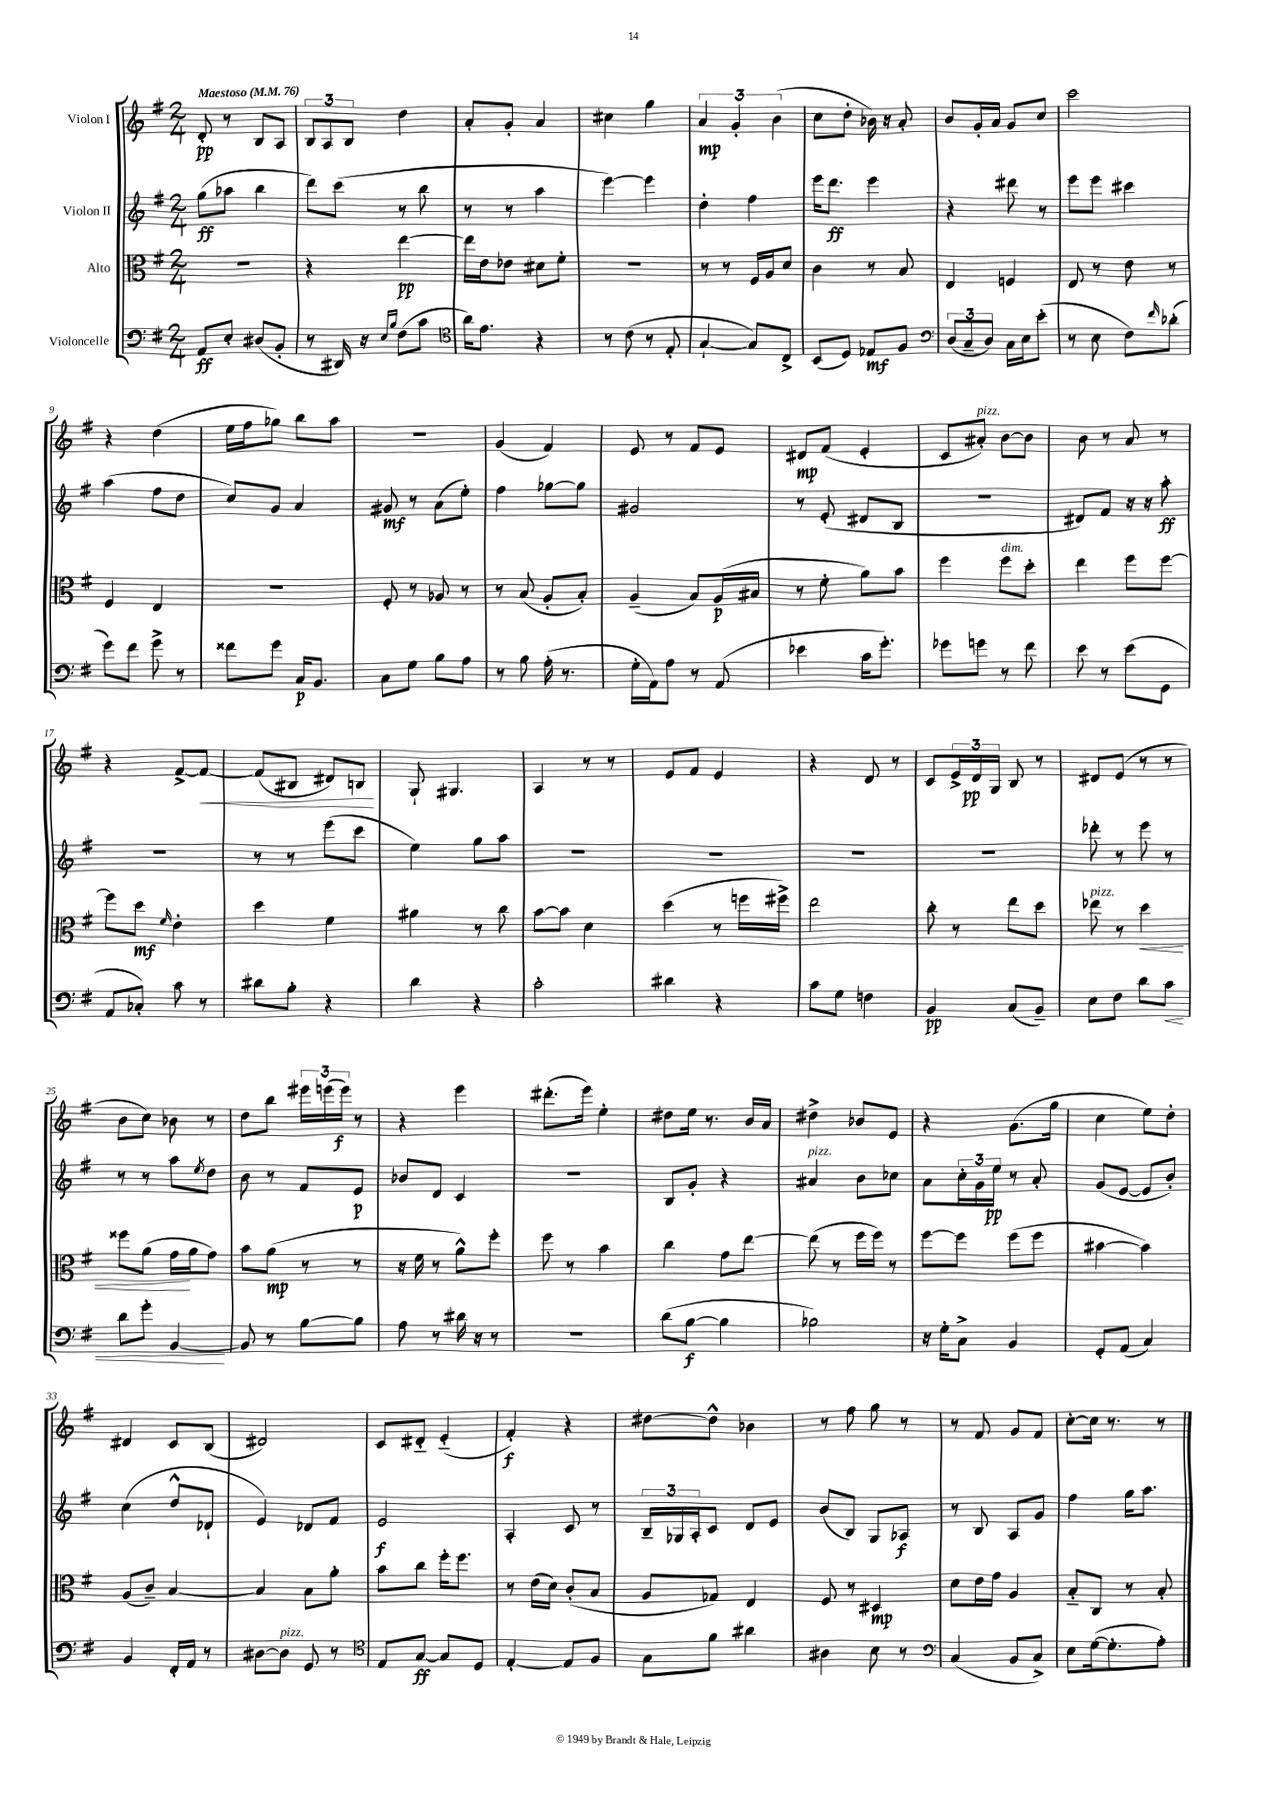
<<
\new StaffGroup <<
\new Staff = "s0" \with { instrumentName = "Violon I" } {
    \clef treble \key g \major \numericTimeSignature \time 2/4 \tempo "Maestoso" 4 = 76
    d'8-.\pp r8 b8 a8 |
    \tuplet 3/2 { b8 a8 b8 } d''4 |
    a'8-. g'8-. a'4 |
    cis''4 g''4 |
    \tuplet 3/2 { a'4\mp g'4-. b'4( } |
    c''8 d''8-. bes'16) r16 a'8-. |
    b'8 g'16-. a'16 g'8 c''8 |
    c'''2 |
    r4 d''4( |
    e''16 fis''16 ges''8) b''8 a''8 |
    R2 |
    g'4( fis'4) |
    e'8 r8 fis'8 e'8 |
    dis'8\mp fis'8( e'4-. |
    c'8 ais'8-.^\markup { \italic "pizz." }) b'8~ b'8 |
    b'8 r8 a'8 r8 |
    r4 fis'8~-> fis'8~\< |
    fis'8( bis8 dis'8) b8\! |
    g8-! gis4. |
    a4 r8 r8 |
    e'8 fis'8 e'4 |
    r4 d'8 r8 |
    c'8 \tuplet 3/2 { e'16-> d'16\pp g16 } b8 r8 |
    dis'8 e'8( r8 r8 |
    b'8 c''8) bes'8 r8 |
    d''8 b''8 \tuplet 3/2 { eis'''16 e'''16( e'''16\f) } r8 |
    r4 e'''4 |
    dis'''8.-.( e'''16) e''4-. |
    dis''8 e''16 r8. b'16 a'16 |
    dis''4-> bes'8 e'8 |
    r4 g'8.( g''16 |
    c''4 e''8) d''8-. |
    dis'4 c'8 b8( |
    dis'2) |
    c'8 dis'8-_ e'4-_( |
    fis'4-.\f) r4 |
    dis''8~ dis''8-^ bes'4 |
    r8 fis''8 g''8 r8 |
    r8 fis'8 g'8 fis'8 |
    c''8~-. c''16 r8. r8 \bar "|." |
}
\new Staff = "s1" \with { instrumentName = "Violon II" } {
    \clef treble \key g \major \numericTimeSignature \time 2/4
    g''8\ff( aes''8 b''4 |
    d'''8) c'''8( r8 b''8 |
    r8 r8 a''4 |
    e'''4~) e'''4 |
    d''4-. fis''4 |
    e'''16 d'''8.\ff e'''4 |
    r4 dis'''8 r8 |
    e'''8 e'''8 cis'''4 |
    a''4( fis''8 d''8 |
    c''8) g'8 a'4 |
    gis'8\mf r8 a'8( e''8-.) |
    fis''4 ges''8~ ges''8 |
    gis'2 |
    r8 e'8-.( dis'8 b8 |
    R2 |
    dis'8) fis'8 r16 r16 a''8-.\ff |
    r2 |
    r8 r8 e'''8( c'''8 |
    e''4) g''8 a''8 |
    R2 |
    R2 |
    R2 |
    R2 |
    des'''8-. r8 e'''8 r8 |
    r8 r8 a''8 \acciaccatura { e''8 } d''8 |
    b'8 r8 fis'8 e'8\p |
    bes'8 d'8 c'4 |
    R2 |
    b8 g'8-. r4 |
    ais'4^\markup { \italic "pizz." } b'8 ces''8 |
    a'8 \tuplet 3/2 { c''16-. g'16 e''16\pp } r8 a'8-. |
    g'8( e'8~ e'8 b'8-.) |
    c''4( d''8-^ des'8-! |
    e'4) des'8 fis'8 |
    e'2\f |
    a4-. c'8 r8 |
    \tuplet 3/2 { b16-- ges16 a16-. } c'8 d'8 e'8 |
    b'8( b8) g8 aes8\f |
    r8 b8 a8 g'8 |
    fis''4 g''16 a''8. \bar "|." |
}
\new Staff = "s2" \with { instrumentName = "Alto" } {
    \clef alto \key g \major \numericTimeSignature \time 2/4
    r2 |
    r4 e''4~\pp |
    e''16 e'16 ees'8 dis'8 fis'8-. |
    R2 |
    r8 r8 fis16 a16 d'8 |
    c'4 r8 b8 |
    e4 f4 |
    e8 r8 e'8 r8 |
    fis4 e4 |
    r2 |
    fis8-. r8 aes8 r8 |
    r8 b8( a8-. b8-.) |
    a4--( b8) a16\p( bis16 |
    r8 fis'8-. a'8) b'8 |
    fis''4 fis''8^\markup { \italic "dim." } d''8-. |
    e''4 fis''8 fis''8~ |
    fis''8 d''8\mf \grace { fis'16 } e'4-. |
    d''4 fis'4 |
    ais'4 r8 c''8 |
    b'8~ b'8 d'4 |
    d''4( r8 f''16 fis''16->) |
    e''2 |
    c''8-. r8 e''8 d''8 |
    ees''8^\markup { \italic "pizz." } r8 d''4\< |
    fisis''8 a'8( g'16\! a'16 g'8) |
    b'8 a'8\mp( r8 r8 |
    r16 fis'16 r8 a'8-^) fis''8-. |
    fis''8 r8 b'4 |
    c''4 g'8 e''8~ |
    e''8( r8 fis''16 fis''16) r8 |
    fis''8~ fis''8 fis''8( fis''8 |
    bis'4~ bis'4) |
    a8( c'8--) b4~ |
    b4 b8 a'8-. |
    b'8 c''8 fis''16-. fis''8. |
    r8 e'16( d'16) c'8-.( b8 |
    a8 ges8) e4 |
    fis8 r8 dis4\mp |
    d'8 e'16 g'16 a4 |
    b8-_ c8 r8 b8-. \bar "|." |
}
\new Staff = "s3" \with { instrumentName = "Violoncelle" } {
    \clef bass \key g \major \numericTimeSignature \time 2/4
    a,8\ff e8-. dis8( b,8-. |
    r8 dis,16) r16 \grace { e16 b16 } fis8( c'8 |
    \clef tenor a'16) e'8. r4 |
    r8 c'8( r8 e8-. |
    g4~-! g8) c8-> |
    b,8( d8) ees8\mf fis8 |
    \clef bass \tuplet 3/2 { d8( c8-- d8) } c16 e16 e'8-.( |
    r8 e8 fis8) \grace { fis'16 } des'8-.( |
    g'8) fis'8 g'8-> r8 |
    fisis'8 g'8 c16\p b,8. |
    c8 g8 b8 a8 |
    r8 b8 a16-.( r8. |
    g16-. a,16) a8 r8 a,8( |
    ees'4 c'16 g'8.-.) |
    ges'8 g'8 r8 fis'8 |
    e'8 r8 e'8( g,8 |
    a,8 ces8-.) c'8 r8 |
    dis'8 b8-. r4 |
    d'4 r4 |
    c'2-. |
    dis'4 r4 |
    c'8 g8 f4 |
    b,4\pp c8( b,8--) |
    e8 fis8 d'8 c'8\< |
    d'8 g'8-. b,4~\! |
    b,8 r8 b8~ b8 |
    a8 r8 dis'16 r16 r8 |
    R2 |
    d'8( b8~\f b4 |
    bes2) |
    r16 g16-. c8-> b,4 |
    g,8-. a,8( c4) |
    b,4 fis,16-. a,16 r8 |
    dis8~ dis8^\markup { \italic "pizz." } g,8 r8 |
    \clef tenor e8 g8~\ff g8 d8 |
    e4~-. e8 fis8 |
    g8 fis'8 ais'4 |
    ais4 b8 r8 |
    \clef bass c4( b,8 c8->) |
    e8 g16~( g8.-. a8-.) \bar "|." |
}
>>
>>
